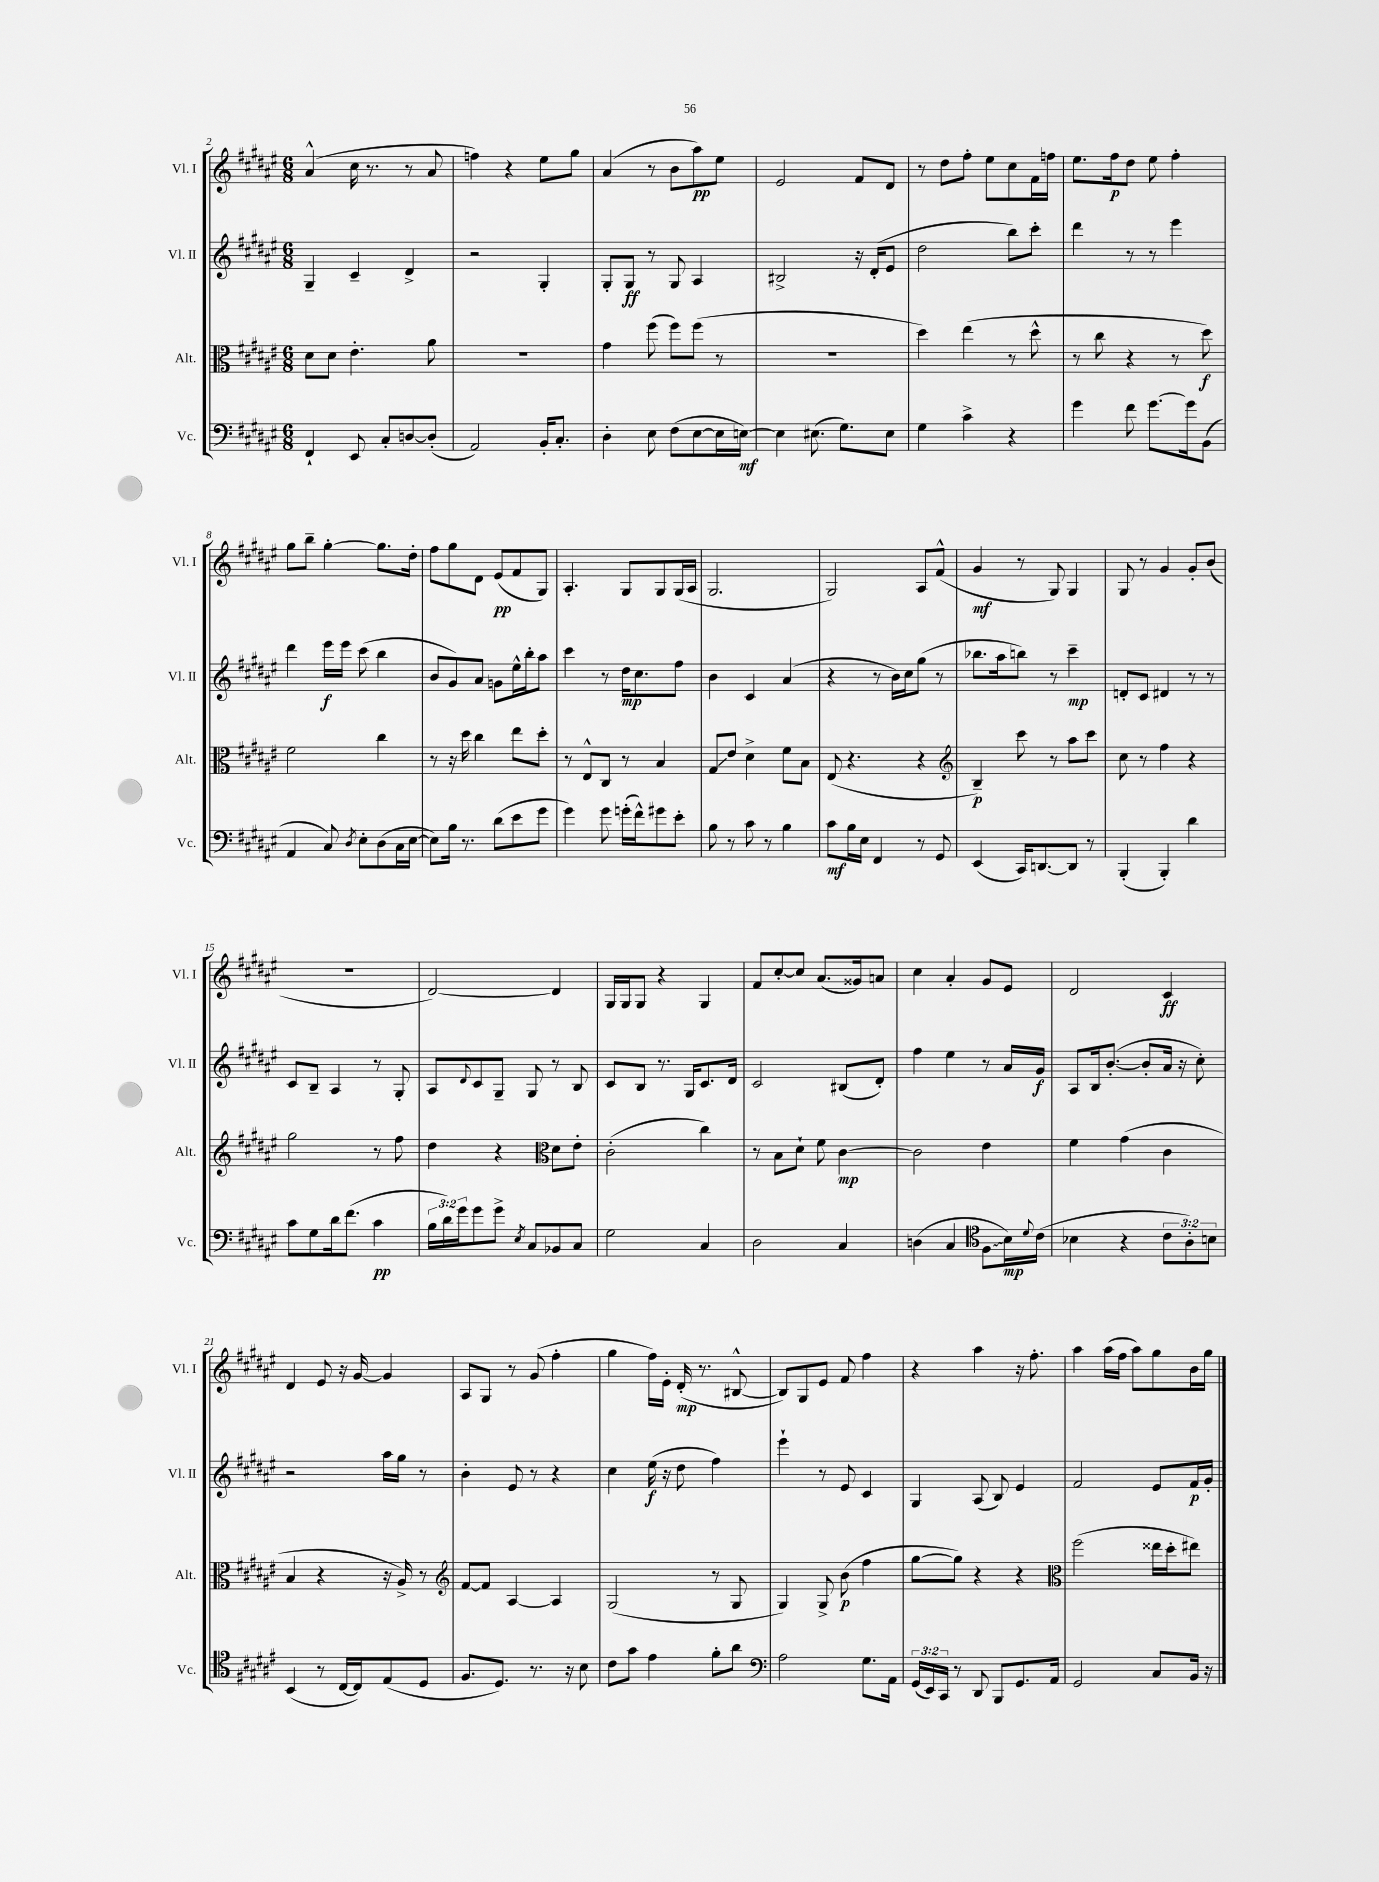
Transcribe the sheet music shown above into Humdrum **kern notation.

**kern	**kern	**kern	**kern
*staff4	*staff3	*staff2	*staff1
*clefF4	*clefC3	*clefG2	*clefG2
*k[f#c#g#d#a#e#]	*k[f#c#g#d#a#e#]	*k[f#c#g#d#a#e#]	*k[f#c#g#d#a#e#]
*M6/8	*M6/8	*M6/8	*M6/8
4FF#`/	8d#\L	4G#~/	(4a#^^/
.	8d#\J	.	.
8EE#/	4.e#'\	4c#~/	16cc#\
.	.	.	8.r
8C#'/L	.	.	.
[8D/	.	4d#^/	8r
(8D'/]J	8a#\	.	8a#/
=	=	=	=
2AA#/)	2.r	2r	4ff\)
.	.	.	4r
16BB'/LK	.	4G#'/	8ee#\L
8.C#'/J	.	.	.
.	.	.	8gg#\J
=	=	=	=
4D#'\	4g#\	8G#'/L	(4a#/
.	.	8G#/J	.
8E#\	(8ff#\	8r	8r
(8F#\L	8ff#\L)	8G#/	8b\L
[8E#\	(8ff#\J	4A#/	8aa#\)
16E#\]L	8r	.	8ee#\J
[16E\JJ)	.	.	.
=	=	=	=
4E\]	2.r	2B#^/	2e#/
(8.E#\	.	.	.
8.G#\L)	.	.	.
.	.	16r	8f#/L
.	.	(16d#'/LK	.
8E#\J	.	8e#/J	8d#/J
=	=	=	=
4G#\	4dd#\)	2dd#\	8r
.	.	.	8dd#\L
4c#^\	(4ee#\	.	8ff#'\J
.	.	.	8ee#\L
4r	8r	8bb\L)	8cc#\
.	8dd#^^\	8ccc#'\J	16f#\L
.	.	.	16ff\JJ
=	=	=	=
4g#\	8r	4ddd#\	8.ee#\L
.	8cc#\	.	.
.	.	.	16ff#\k
8f#\	4r	8r	8dd#\J
[8.g#\L	.	8r	8ee#\
.	8r	4eee#\	4ff#'\
16g#\]k	.	.	.
(8BB\J	8dd#\)	.	.
=	=	=	=
4AA#/	2f#\	4ddd#\	8gg#\L
.	.	.	8bb~\J
8C#/)	.	16eee#\LL	[4gg#'\
.	.	16eee#\JJ	.
8qD#/	.	.	.
8E#'\L	.	(8ccc#\	.
(8D#\	4cc#\	4bb\	8.gg#\]L
16C#\L	.	.	.
[16E#\JJ	.	.	16dd#'\Jk
=	=	=	=
8E#\]L)	8r	8b/L	8ff#\L
16B\Jk	16r	8g#/)	8gg#\
8.r	16dd#\	.	.
.	4cc#\	8a#/J	8d#\J
(8d#\L	.	8g\L	(8e#/L
8e#\	8ee#\L	16ee#^^\L	8f#/
.	.	16bb'\J	.
8g#\J	8dd#'\J	8aa#\J	8G#/J)
=	=	=	=
4g#\)	8r	4ccc#\	4.A#'/
.	8E#^^/L	.	.
8g#\	8C#/J	8r	.
(16g'\LL	8r	16dd#\LK	8G#/L
16f#^^\J)	.	8.cc#\	.
8g#\	4B/	.	8G#/
8e#'\J	.	8ff#\J	(16G#/L
.	.	.	16A#/JJ
=	=	=	=
8B\	8G#/L	4b\	2.G#/
8r	8e#/J	.	.
8c#\	4d#^\	4c#/	.
8r	.	.	.
4B\	8f#\L	(4a#/	.
.	8B\J	.	.
=	=	=	=
8c#\L	(8E#/	4r	2G#/)
16B\L	4.r	.	.
16E#\JJ	.	.	.
4FF#/	.	8r	.
.	.	16b\LL)	.
.	.	16cc#\J	.
8r	4r	(8gg#\J	8A#/L
8GG#/	.	8r	(8f#^^/J
=	=	=	=
*	*clefG2	*	*
(4EE#/	4B~/)	8.bb-\L	4g#/
.	.	16aa#\k	.
16CC#/LK)	8ccc#\	8bb\J)	8r
[8.DD/	.	.	.
.	8r	8r	8G#/)
8DD/]J	8aa#\L	4ccc#~\	4G#/
8r	8ccc#\J	.	.
=	=	=	=
(4BBB'/	8cc#\	8d'/L	8G#/
.	8r	8c#/J	8r
4BBB'/)	4ff#\	4d#/	4g#/
4d#\	4r	8r	8g#'/L
.	.	8r	(8b/J
=	=	=	=
8c#\L	2gg#\	8c#/L	2.r
8G#\	.	8B~/J	.
16d#\k	.	4A#/	.
(8.f#\J	.	.	.
4c#\	8r	8r	.
.	8ff#\	8G#'/	.
=	=	=	=
24B\LL	4dd#\	8A#/L	[2d#/)
24d#\)	.	.	.
24g#\J	.	.	.
.	.	8qqd#/	.
8g#\	.	8c#/	.
8g#^\J	4r	8G#~/J	.
8qE#/	.	.	.
8C#/L	.	8G#/	.
*	*clefC3	*	*
8BB-/	8d#\L	8r	4d#/]
8C#/J	8e#'\J	8B/	.
=	=	=	=
2G#\	(2c#'\	8c#/L	16G#/LL
.	.	.	16G#/J
.	.	8B/J	8G#/J
.	.	8.r	4r
.	.	16G#/LK	.
4C#/	4cc#\)	8.c#/	4G#/
.	.	16d#/Jk	.
=	=	=	=
2D#\	8r	2c#/	8f#/L
.	8B\L	.	[8cc#'/
.	8d#`\J	.	8cc#/]J
.	8f#\	.	(8.a#/L
4C#/	[4c#\	(8B#/L	.
.	.	.	16g##/k)
.	.	8d#'/J)	8a/J
=	=	=	=
(4D\	2c#\]	4ff#\	4cc#\
4C#/	.	4ee#\	4a#'/
*clefC4	*	*	*
8F#\L	4e#\	8r	8g#/L
16B\L)	.	16a#/LL	8e#/J
8qqd#/	.	.	.
(16c#\JJ	.	16g#/JJ	.
=	=	=	=
4B-\	4f#\	8A#/L	2d#/
.	.	16B/k	.
.	.	([8.b'/J	.
4r	(4g#\	.	.
.	.	8b'/]L	.
12c#\L	4c#\	16a#/Jk	4c#/
.	.	16r	.
12A#'\)	.	.	.
.	.	8cc#'\)	.
12B\J	.	.	.
=	=	=	=
(4BB/	4B/	2r	4d#/
8r	4r	.	8e#/
[16C#/LL	.	.	16r
16C#/]J)	.	.	[16g#/
(8E#/	16r	16aa#\LL	4g#/]
.	16A#^/)	16gg#\JJ	.
8D#/J	8r	8r	.
=	=	=	=
*	*clefG2	*	*
8.F#/L	[8f#/L	4b'\	8A#/L
.	8f#/]J	.	8G#/J
8.D#/J)	.	.	.
.	[4A#/	8e#/	8r
8.r	.	8r	(8g#/
.	4A#/]	4r	4ff#'\
16r	.	.	.
8B\	.	.	.
=	=	=	=
8c#\L	(2G#/	4cc#\	4gg#\
8g#\J	.	.	.
4e#\	.	(16ee#\	16ff#\LL)
.	.	16r	16e#'\JJ
.	.	8dd#\	(16d#'/
.	.	.	8.r
8f#'\L	8r	4ff#\)	.
8a#\J	8G#/	.	[8B#^^/
=	=	=	=
*clefF4	*	*	*
2A#\	4G#/)	4eee#`\	8B#/]L)
.	.	.	8G#/
.	8G#^/	8r	8e#/J
.	(8b\	8e#/	8f#/
8.G#\L	4ff#\	4c#/	4ff#\
16AA#\Jk	.	.	.
=	=	=	=
(24GG#/LL	[8gg#\L	4G#/	4r
24EE#/)	.	.	.
24CC#/JJ	.	.	.
8r	8gg#\]J)	.	.
8DD#/	4r	(8A#/	4aa#\
8BBB/L	.	8B/)	.
8.GG#/	4r	4e#/	16r
.	.	.	8.ff#'\
16AA#/Jk	.	.	.
=	=	=	=
*	*clefC3	*	*
2GG#/	(2ff#\	2f#/	4aa#\
.	.	.	(16aa#\LL
.	.	.	16ff#\JJ
.	.	.	8aa#\L)
8C#/L	16ee##\LL	8e#/L	8gg#\
.	16dd#'\J	.	.
16BB/Jk	8ee#\J)	16f#/L	16b\L
16r	.	16g#'/JJ	16gg#\JJ
==	==	==	==
*-	*-	*-	*-
